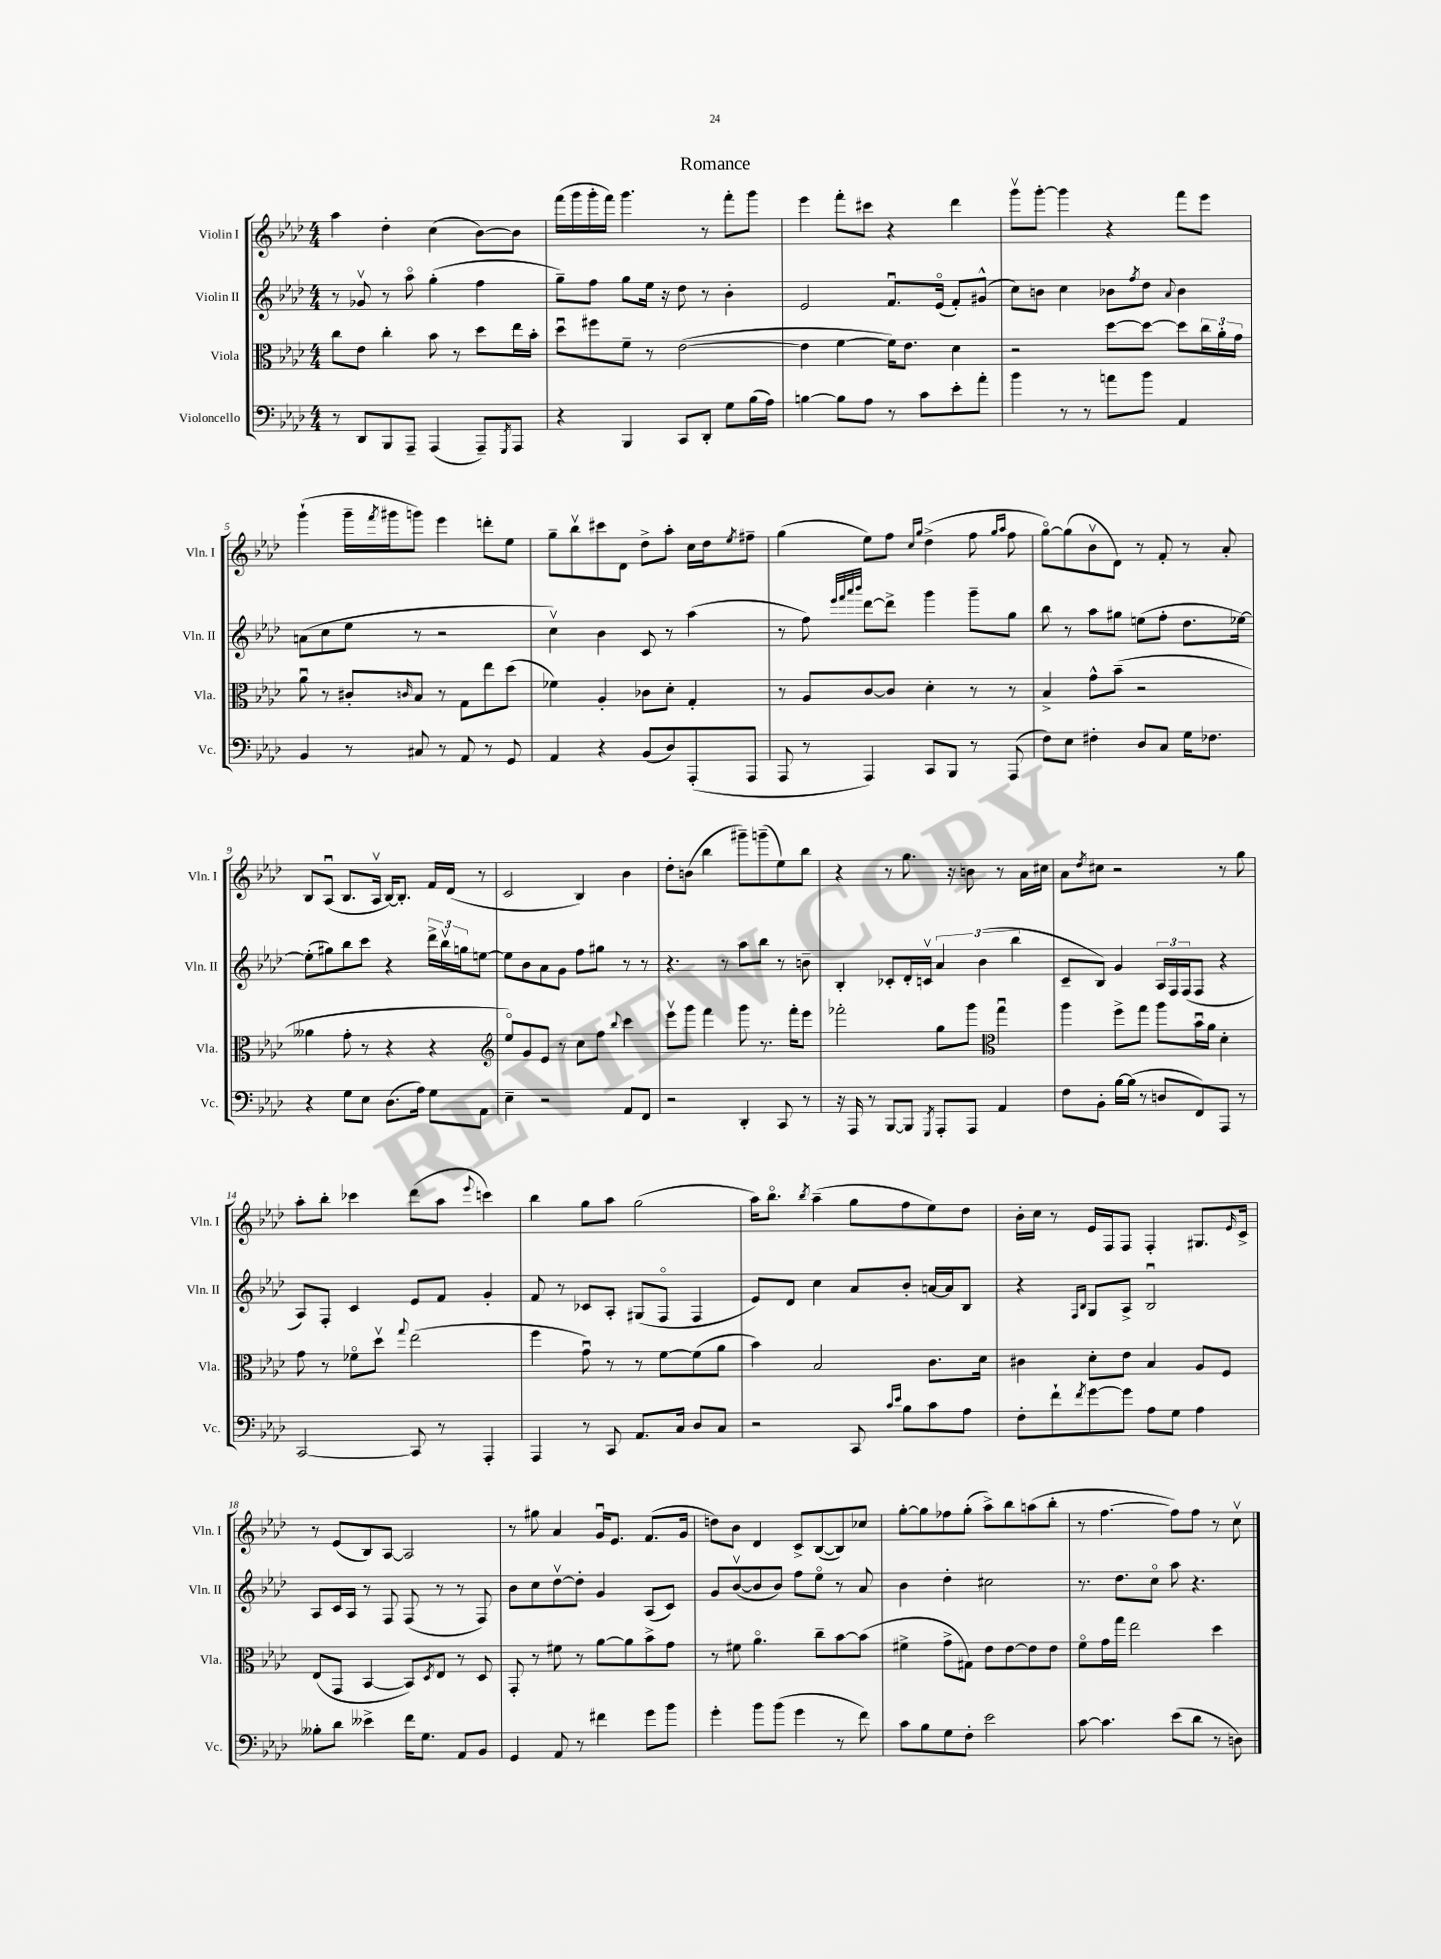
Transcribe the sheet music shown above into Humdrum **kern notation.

**kern	**kern	**kern	**kern
*staff4	*staff3	*staff2	*staff1
*clefF4	*clefC3	*clefG2	*clefG2
*k[b-e-a-d-]	*k[b-e-a-d-]	*k[b-e-a-d-]	*k[b-e-a-d-]
*M4/4	*M4/4	*M4/4	*M4/4
8r	8cc	8r	4aa-
8DD-	8e-	8g-v	.
8BBB-	4cc'	8r	4dd-'
8AAA-~	.	8aa-o	.
(4AAA-	8b-	(4gg'	(4cc
.	8r	.	.
8AAA-~)	8dd-	4ff	[8b-)
8qGGG	.	.	.
8AAA-	16ee-	.	8b-]
.	16b-'	.	.
=	=	=	=
4r	8dd-u	8gg~)	(16fff
.	.	.	16ggg
.	8ff#	8ff	16ggg'
.	.	.	16fff)
4BBB-	8f~	8gg	4.ggg
.	8r	16ee-	.
.	.	16r	.
8CC	([2e-	8dd-	.
8DD-'	.	8r	8r
8G	.	4b-'	8fff'
(16B-	.	.	8ggg
16A-)	.	.	.
=	=	=	=
[4B	4e-]	2e-	4eee-
8B]	[4f	.	8fff'
8A-	.	.	8ccc#
8r	16f])	8.fu	4r
.	8.e-	.	.
8c	.	.	.
.	.	(16e-o	.
8e-'	4d-	8f')	4ddd-
8a-'	.	(8g#^^	.
=	=	=	=
4b-	2r	8cc)	8gggv
.	.	8b	[8ggg'
8r	.	4cc	4ggg]
8r	.	.	.
8a	[8dd-	8b-	4r
.	.	8qff	.
8b-	8dd-_	8dd-	.
.	.	8qqa-	.
4AA-	8dd-]	4b-	8fff
.	24cc	.	8eee-
.	24a-'	.	.
.	24g	.	.
=	=	=	=
4BB-	8a-u	(8a	(4ggg`
.	8r	8cc	.
8r	8c#'	8ee-	16ggg~
.	.	.	8qfff
.	.	.	16ggg#
.	16qqc	.	.
8C#	8B-	8r	8ggg)
8r	8r	2r	4eee-
8AA-	8G	.	.
8r	8ee-	.	8ddd'
8GG	(8dd-	.	8ee-
=	=	=	=
4AA-	4f-)	4ccv)	8gg~
.	.	.	8bb-v
4r	4A-'	4b-	8ccc#
.	.	.	8d-
(8BB-	8c-	8c	8dd-^
8D-)	8d-'	8r	8aa-'
(8AAA-'	4G'	(4aa-	16cc
.	.	.	16dd-
.	.	.	8qee-
8AAA-	.	.	8ff#~
=	=	=	=
8AAA-	8r	8r	(4gg
8r	8A-	8ff)	.
.	.	32qqeee-	.
.	.	32qqfff	.
.	.	32qqaaa-	.
.	.	32qqbbb-	.
4AAA-)	[8c	[8ddd-	8ee-)
.	8c]	8ddd-^]	8ff
.	.	.	16qqcc
.	.	.	16qqgg
8CC	4d-'	4ggg	(4dd-^
8BBB-	.	.	.
8r	8r	8ggg~	8ff
.	.	.	16qqgg
.	.	.	16qqaa-
(8AAA-	8r	8gg	8ff
=	=	=	=
8F)	4B-^	8bb-	[8ggo)
8E-	.	8r	(8gg]
4F#'	8g^^	8aa-	8b-v
.	(8b-~	8gg#	8d-)
8D-	2r	(8ee	8r
8C	.	8ff'	8f'
16G	.	8.dd-	8r
8.F-	.	.	.
.	.	.	8a-'
.	.	[16ee-)	.
=	=	=	=
4r	4a--	(8ee-']	8B-
.	.	8gg#)	(8A-u
8G	8g'	8bb-	8.B-
8E-	8r	8ccc	.
.	.	.	16A-v
(8.D-	4r	4r	[16B-)
.	.	.	8.B-']
16A-)	.	.	.
8G	4r	24ddd-^	16f
.	.	24bb-v	.
.	.	.	(16d-
.	.	24gg	.
8AA-	.	[8ee	8r
=	=	=	=
*	*clefG2	*	*
4E-~	8ee-o)	8ee]	2c
.	8g	8b-	.
2r	8e-	8a-	.
.	8r	8g	.
.	8cc	8ff	4B-)
.	8ff	8gg#	.
.	8qqbb-	.	.
8AA-	4ccc	8r	4b-
8FF	.	8r	.
=	=	=	=
2r	8eee-v	4.r	8dd-'
.	8ggg	.	(8b
.	4fff	.	4bb-
.	.	8r	.
4DD-'	8ggg	8aa-	8ggg#~)
.	8.r	8bb-	(8ggg~
8CC	.	8r	8ee-)
.	16fff'	.	.
8r	8eee-	8b~	8bb-
=	=	=	=
16r	2fff-'	4B-'	4r
16AAA-	.	.	.
8r	.	.	.
[8BBB-	.	8c-'	8r
8BBB-]	.	16d-'	8.gg
.	.	16cv	.
8qGGG	.	.	.
8AAA-'	8gg	6a-	.
.	.	.	16r
8AAA-	8ggg	.	8b
.	.	(6b-	.
*	*clefC3	*	*
4AA-	4ggu	.	8r
.	.	6bb-	.
.	.	.	16a-
.	.	.	16cc#
=	=	=	=
8F	4aa-	8c~	8a-
.	.	.	8qdd-
8BB-'	.	8B-)	8cc#
[16B-	8ff^	4g	2r
(16B-]	.	.	.
8r	8gg	.	.
8D	8aa-	24A-	.
.	.	24F	.
.	.	(24F	.
8FF)	16b-u	8F	.
.	16a-	.	.
8AAA-	4d-'	4r	8r
8r	.	.	8gg
=	=	=	=
[2CC	8g	8A-)	8aa-'
.	8r	8F'	8bb-'
.	8f-o	4c	4ccc-
.	8dd-v	.	.
.	8qqgg	.	.
8CC]	(2ee-	8e-	(8ddd-
8r	.	8f	8aa-
.	.	.	8qqeee-
4AAA-'	.	4g'	4ccc)
=	=	=	=
4AAA-	4ff	8f	4bb-
.	.	8r	.
8r	8gu)	8c-	8gg
8CC	8r	8A-'	8aa-
8.AA-	8r	(8G#	(2gg
.	[8f	8Fo	.
16C	.	.	.
8D-	(8f]	4F	.
8C	8a-	.	.
=	=	=	=
2r	4b-)	8e-)	16aa-)
.	.	.	8.bb-o
.	.	8d-	.
.	.	.	8qbb-
.	2B-	4cc	(4aa-~
8CC	.	8a-	8gg
16qqc	.	.	.
16qqe-	.	.	.
8B-	.	8b-'	8ff
8c	8.c	[16a	8ee-)
.	.	16a]	.
8A-	.	8B-	8dd-
.	16d-	.	.
=	=	=	=
8F'	4c#	4r	16b-'
.	.	.	16cc
8f`	.	.	8r
.	.	16qqF	.
8qf	.	16qqB-	.
[8g	8d-'	8G	16e-
.	.	.	16F
8g]	8e-	8A-^	8F
8A-	4B-	2B-u	4F'
8G	.	.	.
4A-	8A-	.	8.G#
.	8F	.	.
.	.	.	16qqe-
.	.	.	16c^
=	=	=	=
8B--'	(8E-	8A-	8r
8d-	8GG	16c	(8e-
.	.	16A-	.
4e--^	[4BB-	8r	8B-)
.	.	8F	[8A-
16f	8BB-])	(8F	2A-]
8.G	.	.	.
.	8qD-	.	.
.	8E-	8r	.
8AA-	8r	8r	.
8BB-	8D-	8F)	.
=	=	=	=
4GG	8GG'	8b-	8r
.	8r	8cc	8gg#
8AA-	8f#	[8dd-v	4a-
8r	8r	8dd-']	.
4f#	[8a-	4g	16gu
.	.	.	8.e-
.	8a-]	.	.
8g	8b-^	(8A-	(8.f
8b-	8g	8c)	.
.	.	.	16g
=	=	=	=
4g'	8r	8g	8dd)
.	8f#	([8b-v	8b-
8b-	4.a-o	8b-]	4d-
(8b-	.	8b-)	.
4g	.	8ff	8c^
.	8cc~	8ee-o	([8B-
8r	[8b-	8r	8B-])
8f)	(8b-]	8a-	8cc-
=	=	=	=
8c	4f#^	4b-	[8gg'
8B-	.	.	8gg]
8G	8g^	4dd-'	8ff-
8F'	8G#)	.	(8gg'
2e-	8e-	2cc#	8aa-^)
.	[8e-	.	8bb-
.	8e-]	.	(8aa
.	8e-	.	8bb-'
=	=	=	=
[8c	8fo	8.r	8r
4.c]	16g	.	[4.ff
.	16gg	8.dd-	.
.	2ee-	.	.
.	.	8cco	.
(8e-	.	8aa-	8ff])
8d-	.	4.r	8ff
8r	4dd-	.	8r
8D)	.	.	8ccv
==	==	==	==
*-	*-	*-	*-
